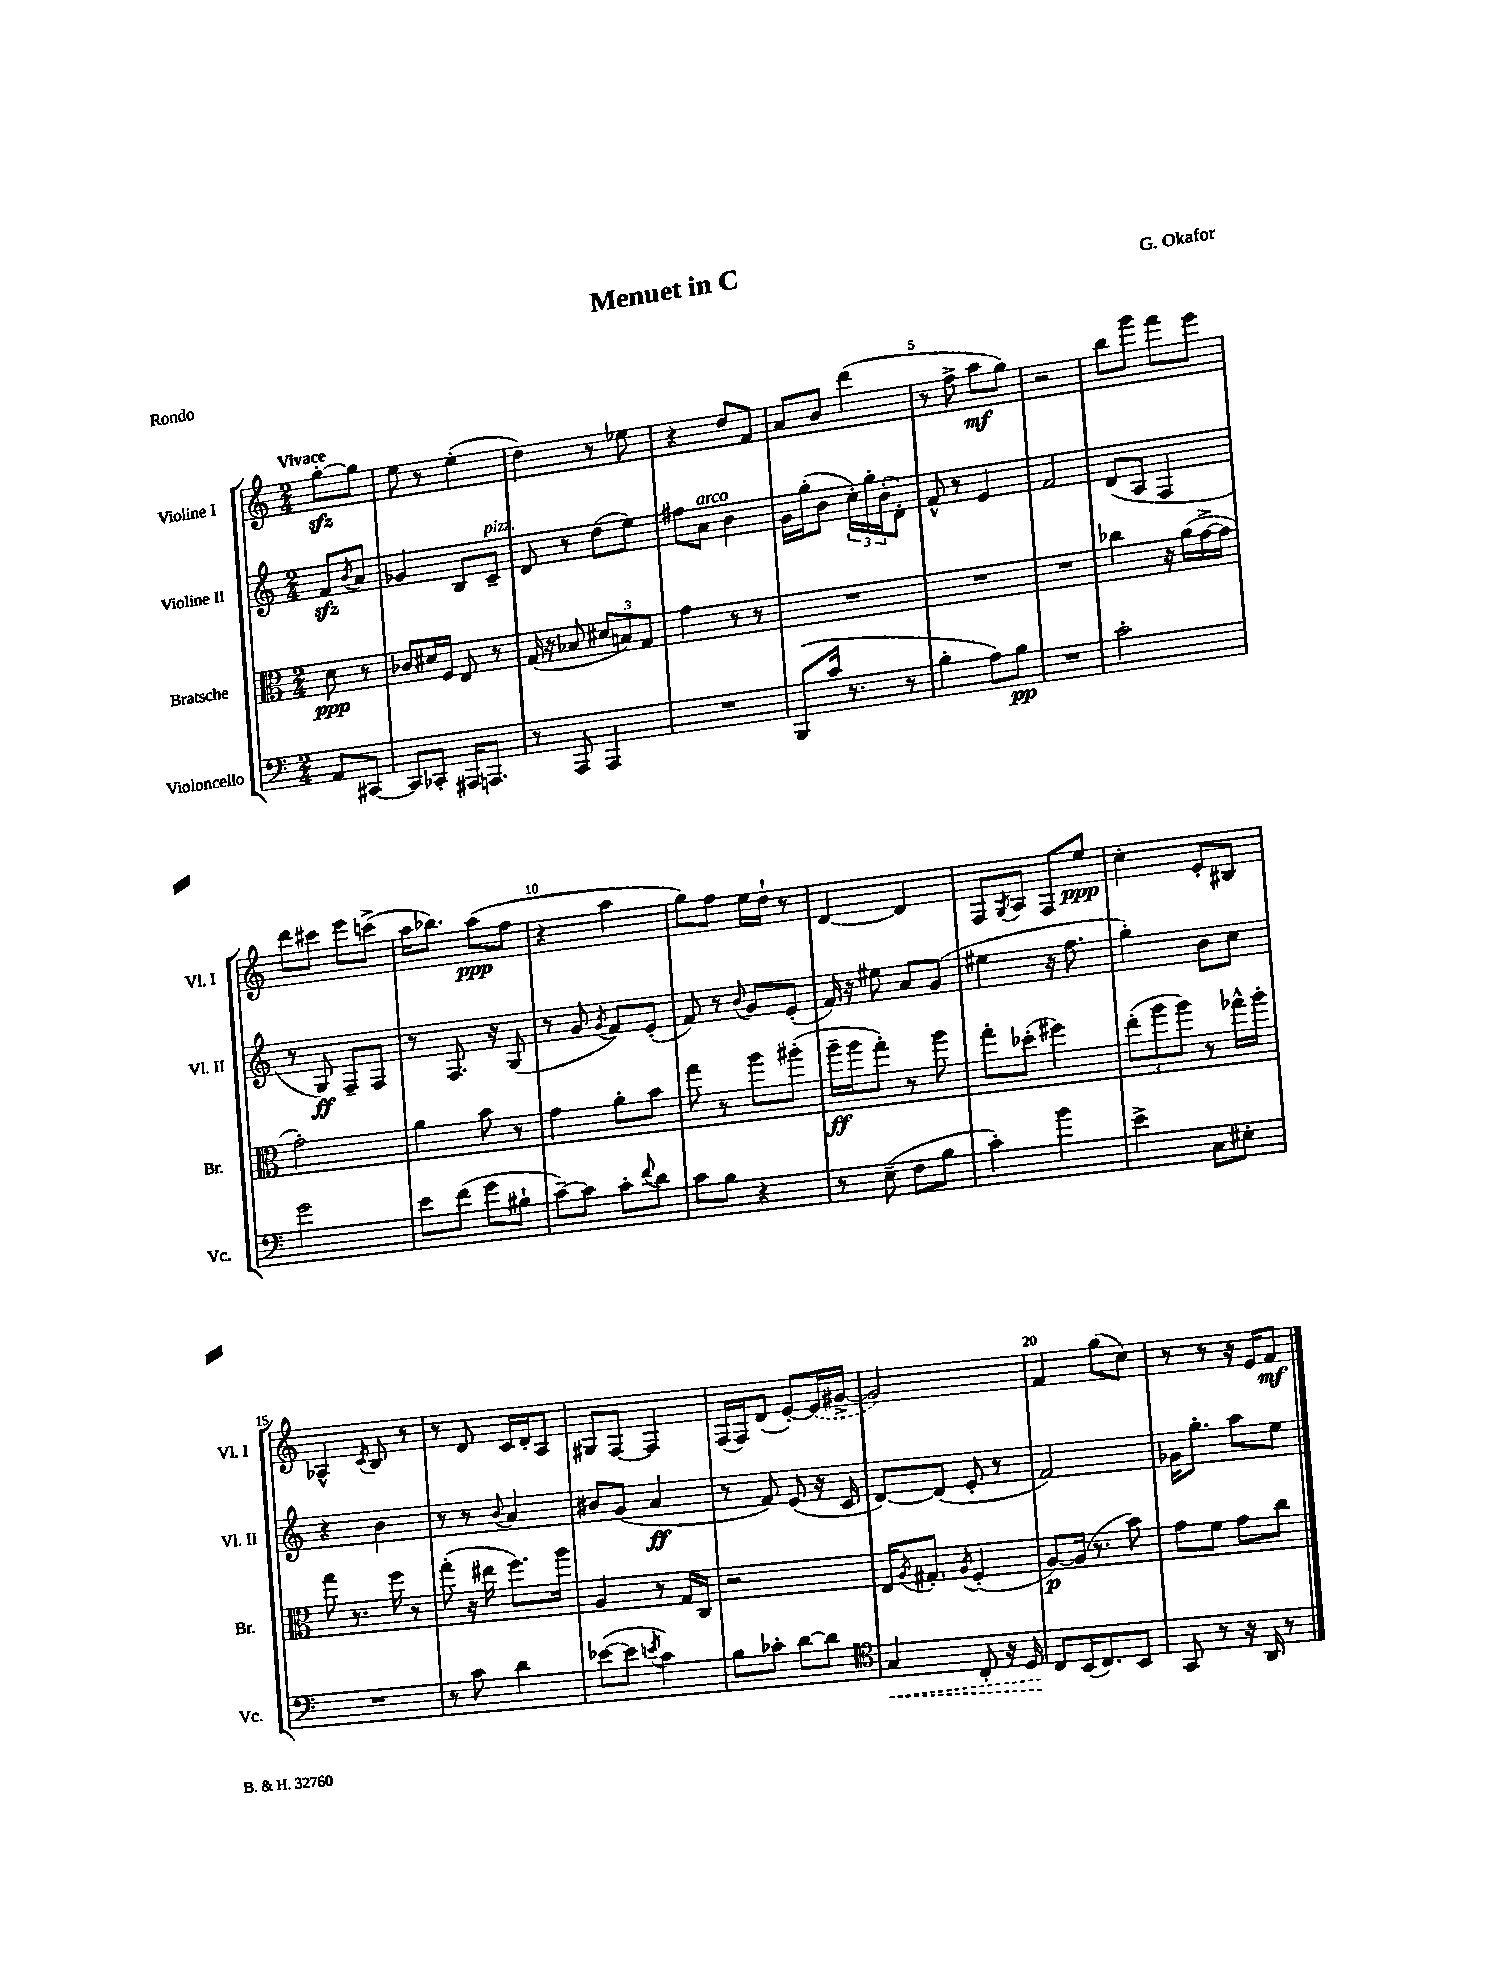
\header { title = "Menuet in C" composer = "G. Okafor" piece = "Rondo" }
<<
\new StaffGroup <<
\new Staff = "s0" \with { instrumentName = "Violine I" shortInstrumentName = "Vl. I" } {
    \clef treble \key c \major \numericTimeSignature \time 2/4 \partial 4 \tempo "Vivace"
    g''8~-.\sfz g''8 |
    e''8 r8 e''4-.( |
    d''4) r8 ees''8 |
    r4 d''8 f'8 |
    a'8 b'8 d'''4( |
    r8 f''8-> a''8\mf g''8) |
    r2 |
    b''8 g'''8 f'''8 e'''8 |
    d'''8 cis'''8 e'''8 c'''8->( |
    a''16 bes''8.) a''8\ppp( f''8 |
    r4 a''4 |
    g''8) f''8 e''16 d''16-! r8 |
    d'4~ d'4 |
    f8 \acciaccatura { g8 } a8 f8 e''8\ppp |
    c''4-. e'8-. bis8 |
    aes4-^ \acciaccatura { c'8 } b8 r8 |
    r8 d'8 c'16 d'16-. a8 |
    gis8 f8~ f4 |
    f16( f16) d'8( e'8~-.) \once \slurDashed e'16( gis'16~-> |
    gis'2) |
    f'4 g''8( c''8) |
    r8 r8 r16 e'16 f'8\mf \bar "|." |
}
\new Staff = "s1" \with { instrumentName = "Violine II" shortInstrumentName = "Vl. II" } {
    \clef treble \key c \major \numericTimeSignature \time 2/4 \partial 4
    f'8\sfz \acciaccatura { b'8 } a'8 |
    ges'4 b8 c'8--^\markup { \italic "pizz." } |
    d'8 r8 d''8( e''8) |
    fis''8 a'8^\markup { \italic "arco" } b'4 |
    g'16 g''16-.( b'8 \tuplet 3/2 { c''16-.) g''16-. b'16-.( } d'8-.) |
    f'8-^ r8 e'4 |
    f'2 |
    d'8( a8 f4 |
    r8 g8\ff) f8-- f8 |
    r8 f8. r16 g8( |
    r8 g'8 \acciaccatura { g'8 } f'8) e'8-.( |
    f'8) r8 \appoggiatura { b'8 } g'8 e'8-.( |
    f'16) r16 eis''8 a'8 g'8( |
    eis''4 r16 f''8. |
    g''4-.) b'8 c''8 |
    r4 b'4 |
    r8 r8 \appoggiatura { b'8 } a'4 |
    bis'8 g'8( a'4\ff |
    r8 f'8) e'8( r16 c'16 |
    d'8~) d'8( e'8-. r8 |
    f'2) |
    ges'16 g''8.-. a''8 e''8 \bar "|." |
}
\new Staff = "s2" \with { instrumentName = "Bratsche" shortInstrumentName = "Br." } {
    \clef alto \key c \major \numericTimeSignature \time 2/4 \partial 4
    d'8\ppp r8 |
    ces'8 dis'16 f16 e8 r8 |
    g16( r16 bes8 \tuplet 3/2 { dis'8 b8) g8 } |
    g'4 r8 r8 |
    R2 |
    R2 |
    R2 |
    ces''4 r16 a'16( g'16~-> g'16 |
    g'2-.) |
    a'4 b'8 r8 |
    g'4 a'8-. b'8 |
    g''8 r8 a''8 ais''8-.( |
    a''16--\ff a''16 g''8-.) r8 a''8 |
    g''8-. des''8-.( fis''4) |
    \tuplet 3/2 { e''8-.( a''8 a''8) } r8 ges''16-^ a''16-. |
    g''8 r8. f''16 r8 |
    g''8-.( r16 eis''16 f''8.) a''16 |
    a4 r8 g16 c16 |
    r2 |
    e16 \acciaccatura { a8 } gis8.-. \acciaccatura { a8 } f4-.( |
    a8~\p) a16( r8. b'8) |
    g'8 f'8 g'8 c''8 \bar "|." |
}
\new Staff = "s3" \with { instrumentName = "Violoncello" shortInstrumentName = "Vc." } {
    \clef bass \key c \major \numericTimeSignature \time 2/4 \partial 4
    a,8 cis,8~ |
    cis,8 ces,8-. ais,,16 a,,8. |
    r8 a,,8 a,,4 |
    R2 |
    b,,8( c'16 r8. r8 |
    b4-. a8) b8\pp |
    R2 |
    c'2-. |
    g'2 |
    e'8 f'8( g'8 bis8-! |
    c'8~--) c'8 c'8-. \appoggiatura { f'8 } d'8 |
    c'8 b8 r4 |
    r8 e8--( f8 b8 |
    c'4-.) b'4 |
    e'4-> c8 eis8-. |
    R2 |
    r8 c'8 d'4 |
    ees'8~( ees'8 \acciaccatura { e'8 } c'4) |
    b8 ces'8-. d'8~ d'8 |
    \clef tenor \once \override Hairpin.style = #'dashed-line g4\< c8-. r16 d16 |
    c8\! b,16( c8.) b,8 |
    g,8 r8 r16 a,16 r8 \bar "|." |
}
>>
>>
\layout { \context { \Score \override BarNumber.break-visibility = ##(#f #t #t) barNumberVisibility = #(every-nth-bar-number-visible 5) } }
